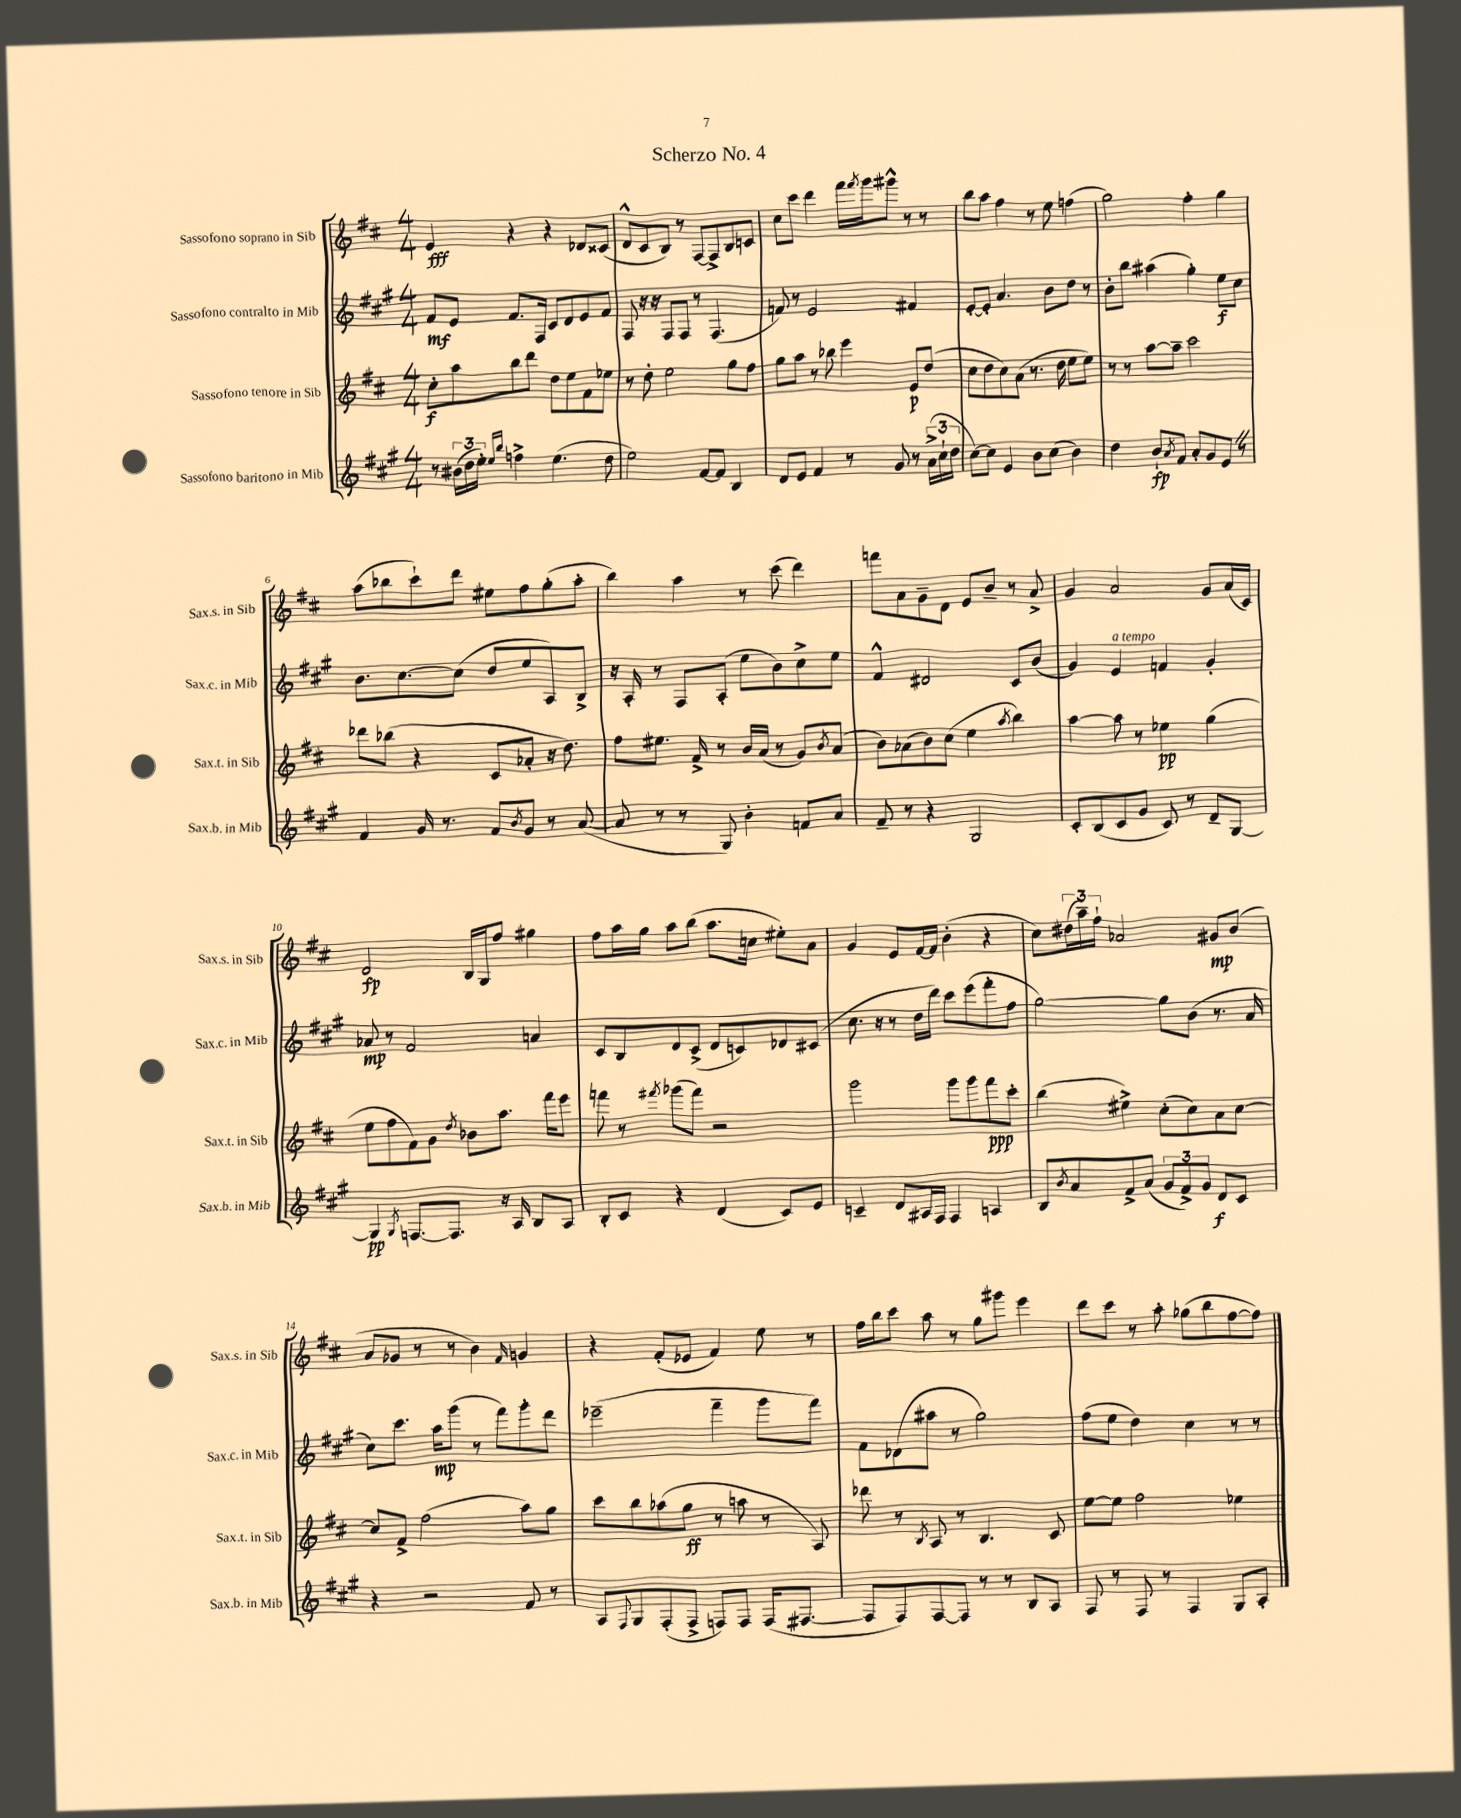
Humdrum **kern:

**kern	**kern	**kern	**kern
*staff4	*staff3	*staff2	*staff1
*clefG2	*clefG2	*clefG2	*clefG2
*k[f#c#g#]	*k[f#c#]	*k[f#c#g#]	*k[f#c#]
*M4/4	*M4/4	*M4/4	*M4/4
8r	8cc#'	8f#	4e
(24b#	8aa	8e	.
24dd	.	.	.
24ee')	.	.	.
16qqee	.	.	.
16qqbb	.	.	.
4ff^	8bb	8.f#	4r
.	8ddd	.	.
.	.	16F#	.
(4.ee	8dd	8c#	4r
.	8ee	8d	.
.	8f#	8e	8d-
8dd	8ee-	8f#	(8c##
=	=	=	=
2ee)	8r	8F#	8d^^
.	8dd'	16r	8c#
.	.	16r	.
.	2ee	8F#	8B)
.	.	8F#	8r
[8f#	.	8r	[8F#
8f#]	.	(4.F#	8F#^]
4B	8gg	.	8B
.	8ff#	.	8c
=	=	=	=
8d	8gg	8f)	8cc#
8e	8aa	8r	8ccc#
4f#	8r	2e	4ddd
.	8bb-	.	.
8r	4eee	.	16fff#
.	.	.	8qfff#
.	.	.	16ggg
8g#	.	.	8ggg#^^
8r	8e	4f#	8r
(24a^	(8dd	.	8r
24cc#`	.	.	.
24dd	.	.	.
=	=	=	=
[8cc#)	8cc#	[8e'	8bb
8cc#]	8dd	8e']	8aa
4e	8cc#)	4.a	4ff#
.	(8a	.	.
8b	8.r	.	8r
(8cc#	.	8b	8ee
.	16dd	.	.
4b)	8ee	8dd	(4ff
.	8ee)	8r	.
=	=	=	=
4dd	8r	8b'	2gg)
.	8r	8bb	.
8b`	[8aa	(4aa#	.
8qa	.	.	.
8f#	8aa~]	.	.
8a'	2ccc#	4gg#')	4ff#'
8g#	.	.	.
8e	.	8ee	4gg
8r	.	8cc#	.
=	=	=	=
4f#	8ddd-	8.b	(8aa
.	(8bb-	.	8bb-
.	.	[8.cc#	.
16g#	4r	.	8ccc#`)
8.r	.	.	.
.	.	(8cc#]	8ddd
8f#	8c#	8dd	8ee#
8qb	.	.	.
8g#	8a-'	8ee	8ff#
8r	16r	8A)	(8gg'
.	8.dd)	.	.
([8a	.	8B^	8aa'
=	=	=	=
8a]	8ff#	16r	4bb)
.	.	16A'	.
8r	8.ee#	8r	.
8r	.	8F#	4aa
.	16f#^	.	.
8G#)	8r	(8A'	.
4b'	16b	8ee	8r
.	(16a	.	.
.	8r	8b)	(8ccc#
8f	8g)	8cc#^	4ddd)
.	8qb	.	.
8a	(8a	8ee	.
=	=	=	=
8f#~	8b)	4f#^^	8fff
8r	(8a-	.	8a
4r	8b)	2d#	8g~
.	(8cc#	.	8d
2G#	4ee	.	8e
.	.	.	8b~
.	8qaa	.	.
.	4bb)	8c#	8r
.	.	(8b	8a^
=	=	=	=
8c#'	[4aa	4g#)	4g
(8B	.	.	.
8c#	8aa]	4e	2a
8g#	8r	.	.
8c#)	4ee-	4f	.
8r	.	.	.
8d~	(4gg	4g#'	8g
[8G#	.	.	(16a
.	.	.	16c#)
=	=	=	=
4G#]	8ee	8a-	2d
.	8ff#	8r	.
8qG#	.	.	.
[8.F	8f#)	2f#	.
.	8g	.	.
8.F]	.	.	.
.	8qdd	.	.
.	8b-	.	16B
.	.	.	16G
16r	8.aa	.	8ff#
16A	.	.	.
8B	.	4a	4gg#
.	16fff#	.	.
8A	8eee	.	.
=	=	=	=
8B'	8fff	8c#	8ff#
8c#	8r	8B	16aa
.	.	.	16gg
.	8qfff#	.	.
4r	(8ggg-	8d	8aa
.	8fff#)	(8c#^	(8bb
(4d	2r	8d	8.aa
.	.	8c)	.
.	.	.	16cc
8c#)	.	8d-	8ee#')
8e	.	(8c#	8a
=	=	=	=
4c~	2ggg	8.cc#	4g
.	.	16r	.
8d	.	8r	8e
16A#	.	16dd	[16f#
16F#	.	16ddd)	16f#]
4F#	8ggg	8ccc#	(4b'
.	8ggg	(8eee	.
4A	8fff#	8fff#'	4r
.	8ccc#'	8ff#	.
=	=	=	=
8B	(4bb	[2gg#)	8cc#)
8qb	.	.	.
8a	.	.	(24dd#
.	.	.	24aa~)
.	.	.	24ff#`
8f#^	4ee#^)	.	2a-
(8a	.	.	.
12g#	(8cc#'	8gg#]	.
12f#^)	.	.	.
.	8cc#)	(8b	.
12g#	.	.	.
8d	8a	8.r	8g#
8c#	[8cc#	.	(8b
.	.	16a	.
=	=	=	=
4r	8cc#]	8cc#)	8a
.	8f#^	8.ccc#	8g-
2r	(2ff#	.	8r
.	.	16aa	.
.	.	(8ggg#	8r
.	.	8r	4b)
.	.	8fff#)	.
.	.	.	16qqf#
8f#	8aa)	8ggg#'	4g
8r	8gg	8ddd	.
=	=	=	=
8A	8ccc#	(2eee-~	4r
8qqF#	.	.	.
8G#	8bb	.	.
(8F#'	(8aa-	.	(8f#'
8F#^	8gg	.	8e-
8F)	8r	4fff#~	4f#)
8F	8aa	.	.
(16F	8r	8ggg#	8ee
[8.F#	.	.	.
.	8A)	8fff#)	8r
=	=	=	=
8F#]	8ddd-	8f#	16ff#
.	.	.	16bb
8F#)	8r	(8d-	8ccc#
.	8qB	.	.
[8F#	8A	8aa#	8aa
8F#]	8r	8r	8r
8r	4.B	2gg#)	8gg
8r	.	.	8ggg#
8B	.	.	4eee
8A	8c#	.	.
=	=	=	=
8F#	[8ee	(8ff#	8ddd
8r	8ee]	8ee	8ccc#
8F#	2ff#	4dd)	8r
8r	.	.	8aa'
4F#	.	4cc#	(8gg-
.	.	.	8bb
8G#	4ee-	8r	[8ff#
8A'	.	8r	8ff#])
==	==	==	==
*-	*-	*-	*-
